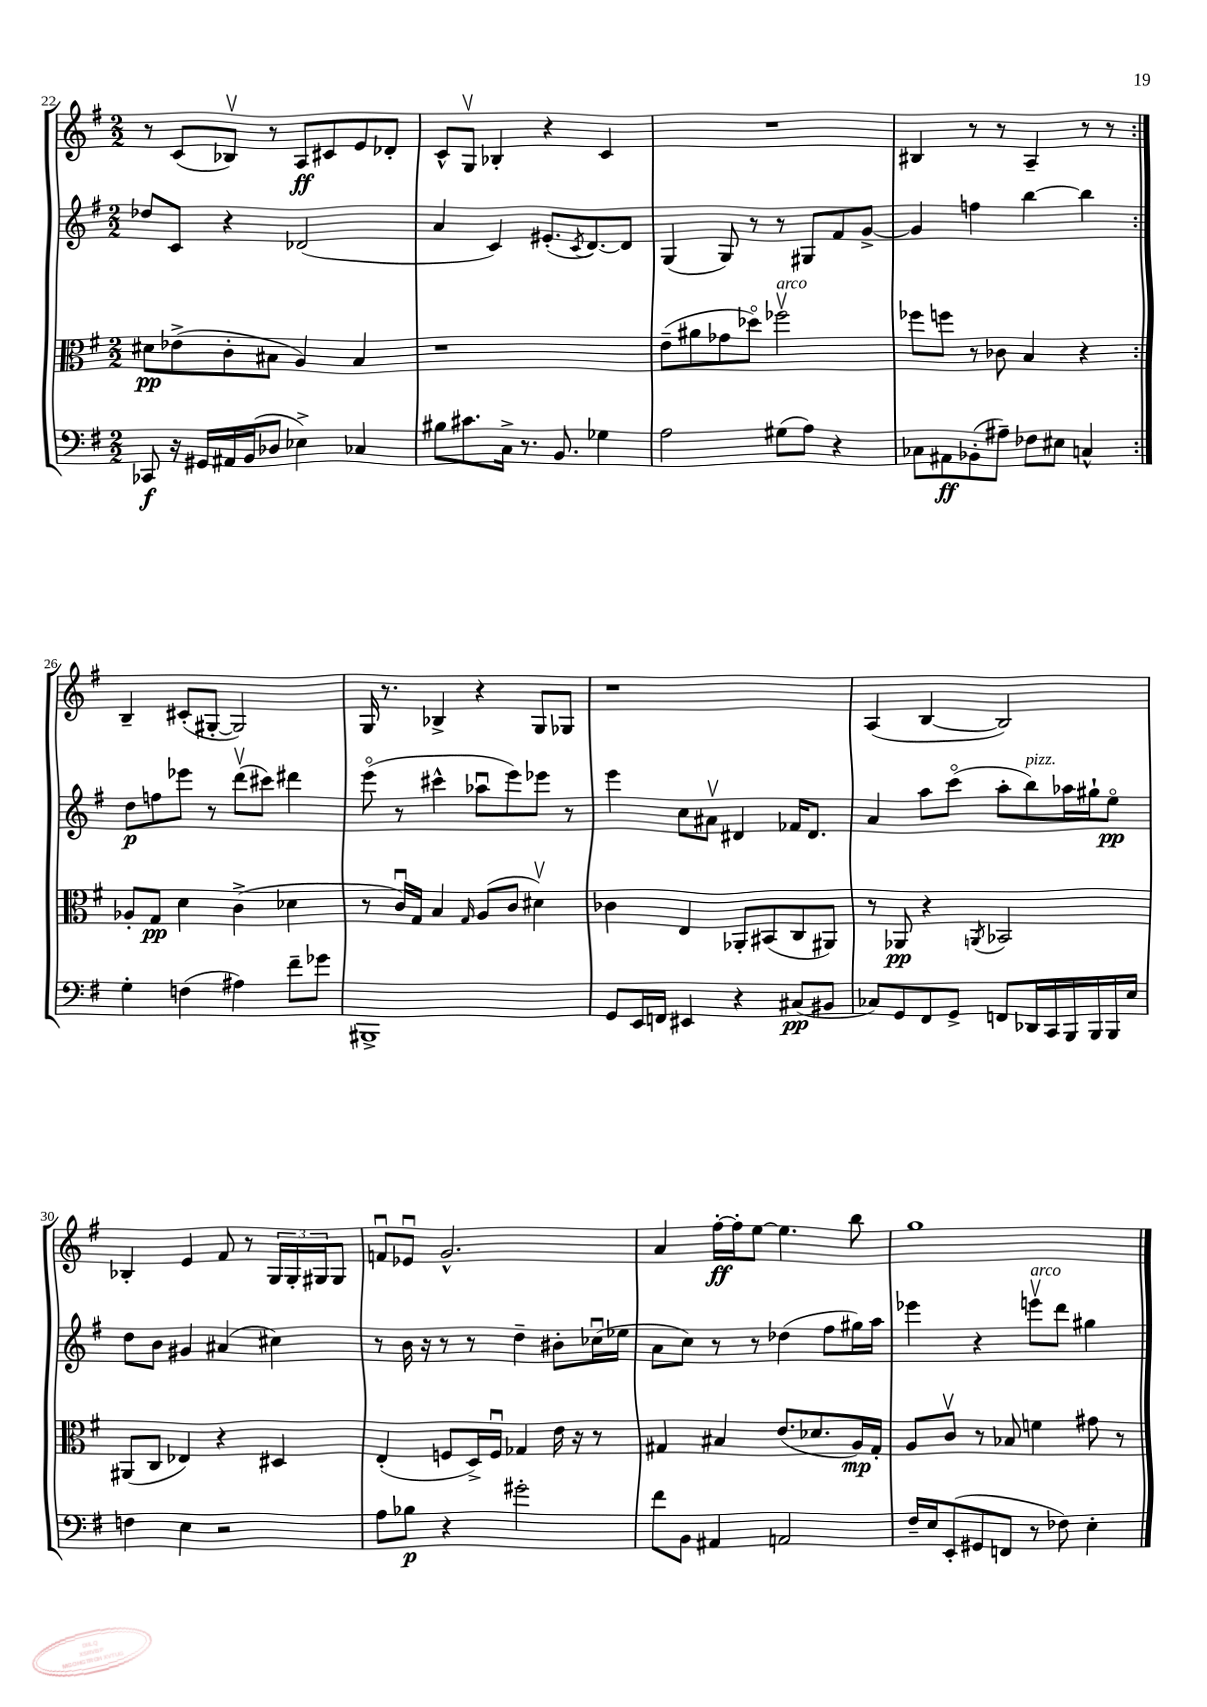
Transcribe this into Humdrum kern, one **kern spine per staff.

**kern	**dynam	**kern	**dynam	**kern	**dynam	**kern	**dynam
*part4	*part4	*part3	*part3	*part2	*part2	*part1	*part1
*staff4	*staff4	*staff3	*staff3	*staff2	*staff2	*staff1	*staff1
*clefF4	*	*clefC3	*	*clefG2	*	*clefG2	*
*k[f#]	*	*k[f#]	*	*k[f#]	*	*k[f#]	*
*M2/2	*	*M2/2	*	*M2/2	*	*M2/2	*
=22	=22	=22	=22	=22	=22	=22	=22
8CC-X/	f	8d#X\L	pp	8dd-X/L	.	8r	.
16r	.	(8e-X^\	.	8c/J	.	(8c/L	.
16GG#X/LL	.	.	.	.	.	.	.
16AA#X/	.	8c'\	.	4r	.	8B-Xv/J)	.
(16BB/J	.	.	.	.	.	.	.
8D-X/J	.	8B#X\J	.	.	.	8r	.
4E-X^\)	.	4A/)	.	(2d-X/	.	8A/L	ff
.	.	.	.	.	.	8c#X/	.
4C-X/	.	4B#/	.	.	.	8e/	.
.	.	.	.	.	.	8d-X'/J	.
=23	=23	=23	=23	=23	=23	=23	=23
8B#X\L	.	1r	.	4a/	.	8c^^/L	.
8.c#X\	.	.	.	.	.	8Gv/J	.
.	.	.	.	4c/)	.	4B-X'/	.
16C^\Jk	.	.	.	.	.	.	.
8.r	.	.	.	.	.	.	.
.	.	.	.	(8.e#X'/L	.	4r	.
8.BB/	.	.	.	.	.	.	.
.	.	.	.	8qc/	.	.	.
.	.	.	.	[8.d/)	.	.	.
4G-X\	.	.	.	.	.	4c/	.
.	.	.	.	8d/J]	.	.	.
=24	=24	=24	=24	=24	=24	=24	=24
2A\	.	(8e~\L	.	(4G/	.	1r	.
.	.	8a#X\	.	.	.	.	.
.	.	8g-X\	.	8G/)	.	.	.
.	.	8dd-X\J)	.	8r	.	.	.
!	!	!LO:TX:a:i:t=arco	!	!	!	!	!
(8G#X\L	.	2ff-Xv\	.	8r	.	.	.
8A\J)	.	.	.	8G#X/L	.	.	.
4r	.	.	.	8f#/	.	.	.
.	.	.	.	[8g^/J	.	.	.
=25	=25	=25	=25	=25	=25	=25	=25
8C-X\L	.	8ff-X\L	.	4g/]	.	4B#X/	.
8AA#X\	ff	8ffn\J	.	.	.	.	.
(8BB-X'\	.	8r	.	4ffn\	.	8r	.
8A#X~\J)	.	8c-X\	.	.	.	8r	.
8F-X\L	.	4B/	.	[4bb\	.	4A~/	.
8E#X\J	.	.	.	.	.	.	.
4Cn^^/	.	4r	.	4bb\]	.	8r	.
.	.	.	.	.	.	8r	.
!!LO:LB:g=z
=26:|!	=26:|!	=26:|!	=26:|!	=26:|!	=26:|!	=26:|!	=26:|!
4G'\	.	8A-X'/L	.	8dd\L	p	4B~/	.
.	.	8G/J	pp	8ffn\	.	.	.
(4Fn\	.	4d\	.	8eee-X\J	.	(8c#X'/L	.
.	.	.	.	8r	.	[8G#X'/J	.
4A#X\)	.	(4c^\	.	(8dddv\L	.	2G#/])	.
.	.	.	.	8ccc#X\J)	.	.	.
8f#~\L	.	4d-X\	.	4ddd#X\	.	.	.
8g-X\J	.	.	.	.	.	.	.
=27	=27	=27	=27	=27	=27	=27	=27
1BBB#X^	.	8r	.	(8eee\	.	16G/	.
.	.	.	.	.	.	8.r	.
.	.	16cu/LL)	.	8r	.	.	.
.	.	16G/JJ	.	.	.	.	.
.	.	4B/	.	4ccc#X^^\	.	4B-X^/	.
.	.	16qqG/	.	.	.	.	.
.	.	(8A/L	.	8aa-Xu\L	.	4r	.
.	.	8c/J	.	8eee\)	.	.	.
.	.	4d#Xv\)	.	8eee-X\J	.	8G/L	.
.	.	.	.	8r	.	8G-X/J	.
=28	=28	=28	=28	=28	=28	=28	=28
8GG/L	.	4c-X\	.	4eee\	.	1r	.
16EE/L	.	.	.	.	.	.	.
16FFn/JJ	.	.	.	.	.	.	.
4EE#X/	.	4E/	.	8cc\L	.	.	.
.	.	.	.	8a#Xv\J	.	.	.
4r	.	8AA-X'/L	.	4d#X/	.	.	.
.	.	(8BB#X/	.	.	.	.	.
(8C#X/L	pp	8C/	.	16f-X/KL	.	.	.
.	.	.	.	8.d#/J	.	.	.
8BB#X/J	.	8AA#X/J)	.	.	.	.	.
=29	=29	=29	=29	=29	=29	=29	=29
8C-X/L)	.	8r	.	4a/	.	(4A/	.
8GG/	.	8AA-X/	pp	.	.	.	.
8FF#/	.	4r	.	8aa\L	.	[4B/	.
8GG^/J	.	.	.	(8ccc\J	.	.	.
.	.	8qAAn/	.	.	.	.	.
8FFn/L	.	2BB-X/	.	8aa'\L	.	2B/])	.
!	!	!	!	!LO:TX:a:i:t=pizz.	!	!	!
16DD-X/L	.	.	.	8bb\)	.	.	.
16CC/	.	.	.	.	.	.	.
16BBB/	.	.	.	16aa-X\L	.	.	.
16BBB/	.	.	.	16gg#X`\J	.	.	.
16BBB/	.	.	.	8ee\J	pp	.	.
16E/JJ	.	.	.	.	.	.	.
!!LO:LB:g=z
=30	=30	=30	=30	=30	=30	=30	=30
4Fn\	.	(8AA#X/L	.	8dd\L	.	4B-X'/	.
.	.	8C/J	.	8b\J	.	.	.
4E\	.	4E-X/)	.	4g#X/	.	4e/	.
2r	.	4r	.	(4a#X/	.	8f#/	.
.	.	.	.	.	.	8r	.
.	.	4D#X/	.	4cc#X\)	.	24G/LL	.
.	.	.	.	.	.	24G'/	.
.	.	.	.	.	.	24G#X/J	.
.	.	.	.	.	.	8G#/J	.
=31	=31	=31	=31	=31	=31	=31	=31
8A\L	.	(4E'/	.	8r	.	8fnu/L	.
8B-X\J	p	.	.	16b\	.	8e-Xu/J	.
.	.	.	.	16r	.	.	.
4r	.	8Fn/L	.	8r	.	2.g^^/	.
.	.	16D^/L)	.	8r	.	.	.
.	.	16Fu/JJ	.	.	.	.	.
2g#X'\	.	4G-X/	.	4dd~\	.	.	.
.	.	16e\	.	8b#X'\L	.	.	.
.	.	16r	.	.	.	.	.
.	.	8r	.	(16cc-Xu\L	.	.	.
.	.	.	.	16ee-X\JJ	.	.	.
=32	=32	=32	=32	=32	=32	=32	=32
8f#\L	.	4G#X/	.	8a\L	.	4a/	.
8BB\J	.	.	.	8cc\J)	.	.	.
4AA#X/	.	4B#X/	.	8r	.	[16ff#'\LL	ff
.	.	.	.	.	.	16ff#'\J]	.
.	.	.	.	8r	.	[8ee\J	.
2AAn/	.	(8.e/L	.	(4dd-X\	.	4.ee\]	.
.	.	8.d-X/	.	.	.	.	.
.	.	.	.	8ff#\L	.	.	.
.	.	16A/L)	mp	16gg#X\L)	.	8bb\	.
.	.	16G#'/JJ	.	16aa\JJ	.	.	.
=33	=33	=33	=33	=33	=33	=33	=33
16F#~/LL	.	8A/L	.	4eee-X\	.	1gg	.
16E/J	.	.	.	.	.	.	.
(8EE'/	.	8cv/J	.	.	.	.	.
8GG#X/	.	8r	.	4r	.	.	.
8FFn/J	.	8B-X/	.	.	.	.	.
!	!	!	!	!LO:TX:a:i:t=arco	!	!	!
8r	.	4fn\	.	8eeenv\L	.	.	.
8F-X\)	.	.	.	8ddd\J	.	.	.
4E'\	.	8g#X\	.	4gg#X\	.	.	.
.	.	8r	.	.	.	.	.
==	==	==	==	==	==	==	==
*-	*-	*-	*-	*-	*-	*-	*-
